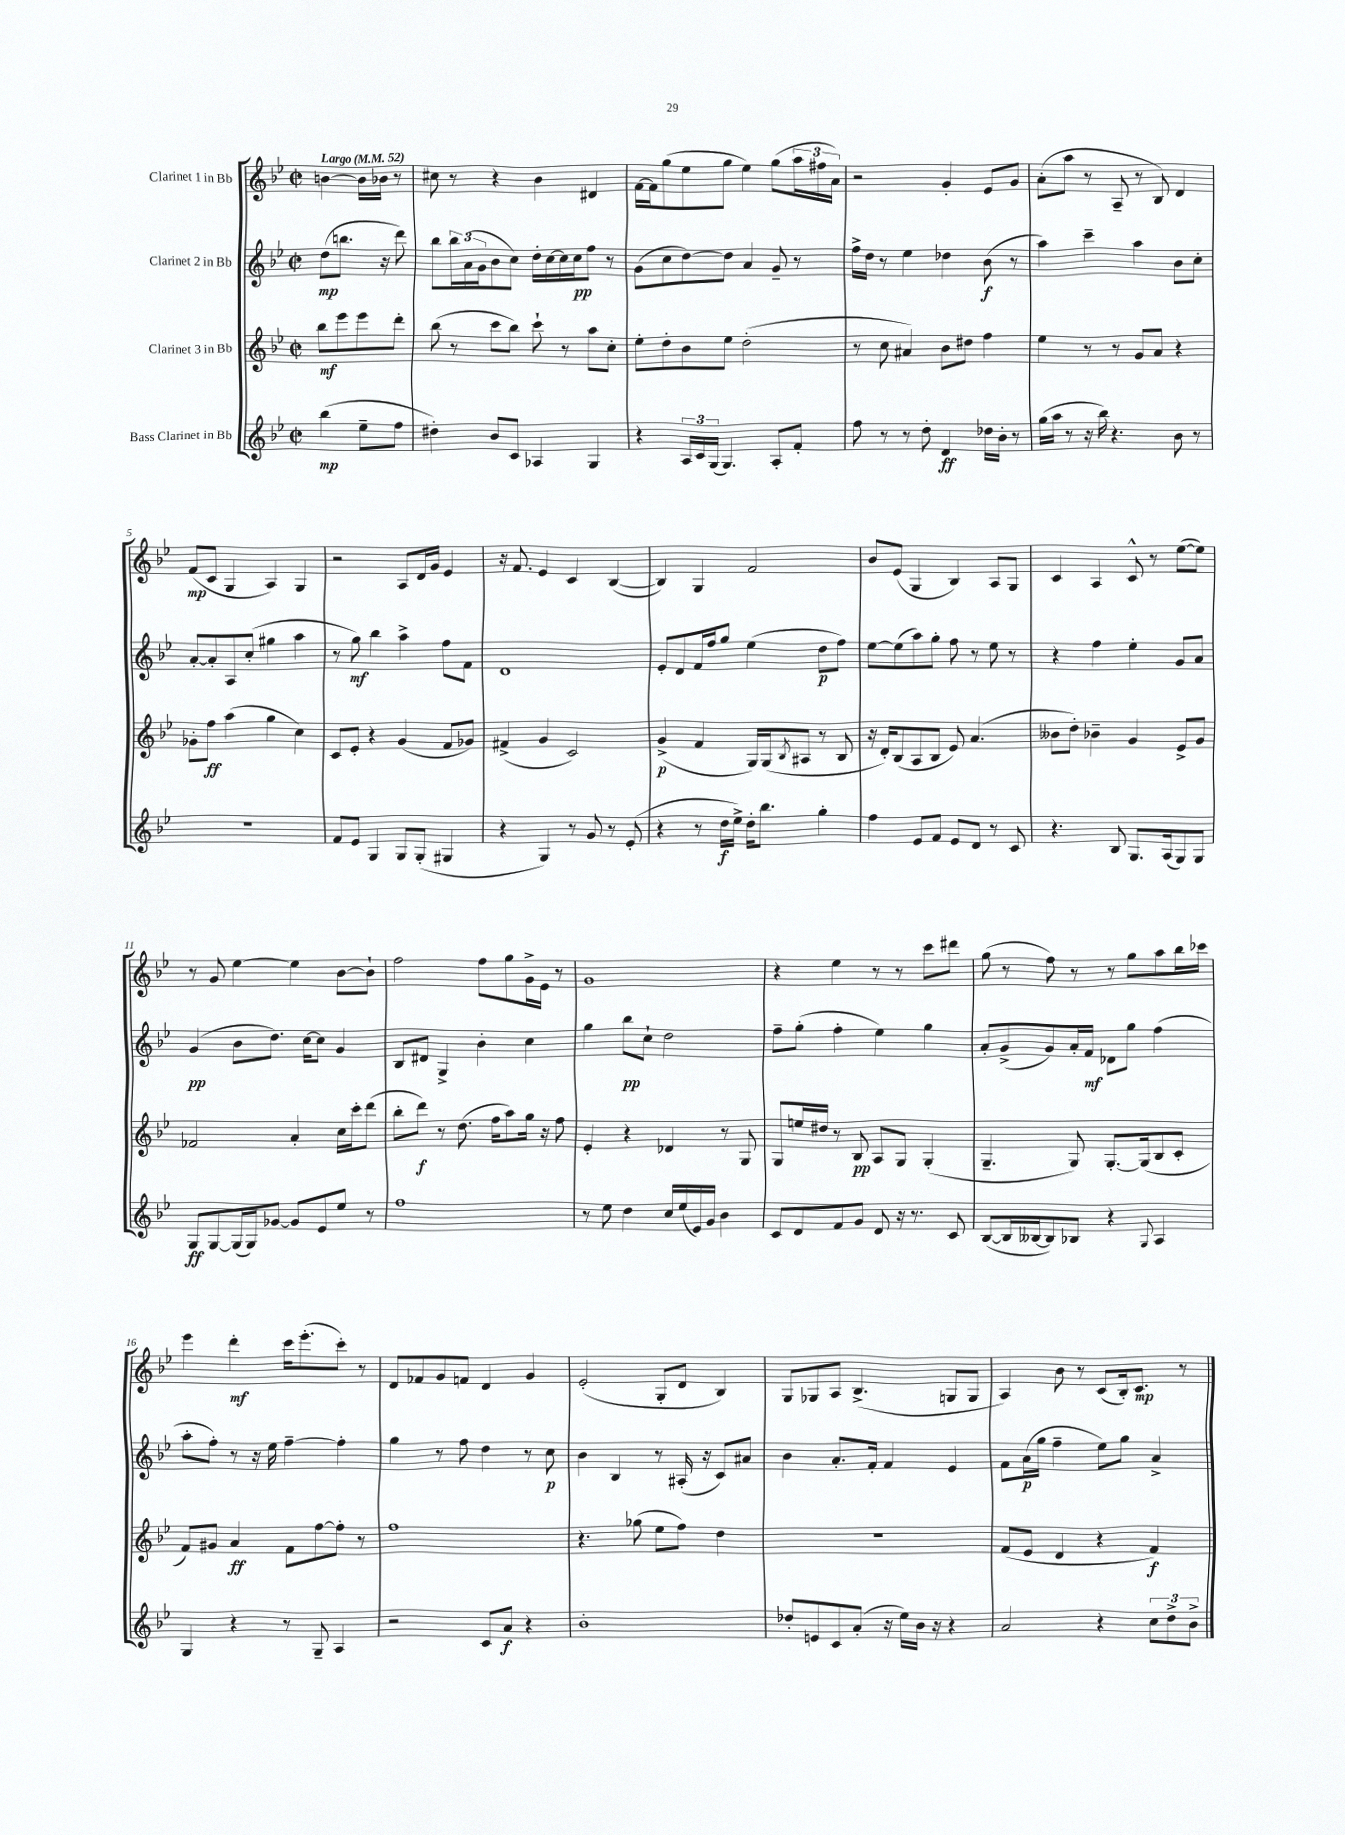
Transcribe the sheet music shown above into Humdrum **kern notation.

**kern	**kern	**kern	**kern
*staff4	*staff3	*staff2	*staff1
*clefG2	*clefG2	*clefG2	*clefG2
*k[b-e-]	*k[b-e-]	*k[b-e-]	*k[b-e-]
*M2/2	*M2/2	*M2/2	*M2/2
*met(c|)	*met(c|)	*met(c|)	*met(c|)
*MM52	*MM52	*MM52	*MM52
(4bb-\	8bb-\L	(8dd\L	[4b\
.	8eee-\	8.bb\J	.
8ee-~\L	8eee-\	.	16b\]LL
.	.	16r	16b-\JJ
8ff\J	8ddd'\J	8ddd\)	8r
=	=	=	=
4dd#'\)	(8bb-\	8bb-\L	8cc#\
.	8r	24bb-\L	8r
.	.	(24a\	.
.	.	24g\J	.
8b-/L	8ccc\L	8b-\	4r
8c/J	8bb-\J)	8cc\J)	.
4A-/	8ccc`\	16dd'\LL	4b-\
.	.	[16cc\	.
.	8r	16cc\]	.
.	.	16cc\J	.
4G/	8aa\L	8ff\J	4d#/
.	8cc'\J	8r	.
=	=	=	=
4r	8ee-'\L	(8g\L	[16f\LL
.	.	.	16f\]J
.	8dd'\	8cc\	(8gg\
24A/LL	8b-\	[8dd\)	8ee-\
24c/	.	.	.
(24G/JJ	.	.	.
4.G/)	8ee-\J	8dd\]J	8gg\J
.	(2dd'\	4a/	4ee-\)
8A'/L	.	8g~/	(8gg\L
8f'/J	.	8r	24aa\L
.	.	.	24ff#\
.	.	.	24a\JJ)
=	=	=	=
8ff\	8r	16ff^\LL	2r
.	.	16dd\JJ	.
8r	8cc\	8r	.
8r	4a#/)	4ee-\	.
8dd'\	.	.	.
4d/	8b-\L	4dd-\	4g'/
.	8dd#\J	.	.
16dd-\LL	4ff\	(8b-\	8e-/L
16b-'\JJ	.	.	.
8r	.	8r	8g/J
=	=	=	=
(16gg\LL	4ee-\	4aa\)	(8a'\L
16aa\JJ	.	.	.
8r	.	.	8aa\J
16r	8r	4ccc~\	8r
16bb-\)	.	.	.
4.r	8r	.	8A~/
.	8g/L	4aa\	8r
.	8a/J	.	8B-/)
8b-\	4r	8b-\L	4d/
8r	.	8cc'\J	.
=	=	=	=
1r	8g-'\L	[8a'/L	(8f/L
.	8ff\J	8a'/]	8c/J
.	(4aa\	8A/	4G/
.	.	(8cc'/J	.
.	4gg\	4gg#\	4A/)
.	4cc\)	4aa\	4G/
=	=	=	=
8f/L	8c/L	8r	2r
8e-/J	8e-'/J	8gg\)	.
4G/	4r	4bb-\	.
8G/L	(4g/	4aa^\	8A/L
(8G'/J	.	.	16d/L
.	.	.	16g/JJ
4G#/	8f/L	8ff\L	4e-/
.	8g-/J)	8f\J	.
=	=	=	=
4r	(4f#^/	1d	16r
.	.	.	8.f/
4G/)	4g/	.	4e-/
8r	2c/)	.	4c/
8g/	.	.	.
8r	.	.	([4B-/
(8e-'/	.	.	.
=	=	=	=
4r	(4g^/	8e-'/L	4B-/])
.	.	8d/	.
8r	4f/	16f/L	4G/
.	.	16ff/J	.
16dd\LL	.	8gg/J	.
16ee-^\JJ)	.	.	.
16dd'\LK	16G/LL)	(4ee-\	2f/
8.bb-\J	(16G/J	.	.
.	8qB-/	.	.
.	8A#/J	.	.
4gg'\	8r	8dd\L	.
.	8B-/	8ff\J)	.
=	=	=	=
4ff\	16r	[8ee-\L	8b-/L
.	16d'/LK)	.	.
.	(8B-/	(8ee-\]	(8e-/J
8e-/L	8A/	8aa\)	4G/
8f/J	8B-/J	8gg'\J	.
8e-/L	8e-/)	8ff\	4B-/)
8d/J	(4.a/	8r	.
8r	.	8ee-\	8A/L
8c/	.	8r	8G/J
=	=	=	=
4.r	8b--\L	4r	4c/
.	8dd'\J)	.	.
.	4b-~\	4ff\	4A/
8B-/	.	.	.
8.G/L	4g/	4ee-'\	8c^^/
.	.	.	8r
(16A/k	.	.	.
8G/)	8e-^/L	8g/L	([8ee-\L
8G/J	8g/J	8a/J	8ee-\]J)
=	=	=	=
8G/L	2f-/	(4g/	8r
[8G/	.	.	8g/
(16G/]L	.	8b-\L	[4ee-\
16G/J)	.	.	.
[8g-/J	.	8.dd\J)	.
8g-/]L	4a'/	.	4ee-\]
.	.	[16cc\LK	.
8e-/	.	8cc\]J	.
8ee-/J	16cc\LL	4g/	[8b-\L
.	16ccc'\J	.	.
8r	(8ddd\J	.	8b-`\]J
=	=	=	=
1ff	8bb-'\L	8B-/L	2ff\
.	8ddd\J)	8d#/J	.
.	8r	4G^/	.
.	(8.dd\	.	.
.	.	4b-'\	8ff\L
.	16ff\LK	.	.
.	8aa\)	.	8gg\
.	16gg\Jk	4cc\	16g^\L
.	16r	.	16e-\JJ
.	8ff\	.	8r
=	=	=	=
8r	4e-'/	4gg\	1g
8ee-\	.	.	.
4dd\	4r	8bb-\L	.
.	.	8cc`\J	.
16cc/LL	4d-/	2dd\	.
(16ee-/	.	.	.
16e-/)	.	.	.
16g/JJ	.	.	.
4b-\	8r	.	.
.	8G/	.	.
=	=	=	=
8c/L	8G/L	8ff~\L	4r
8d/	16ee/L	(8gg'\J	.
.	16dd#/JJ	.	.
8f/	8r	4ff'\	4ee-\
8g/J	8B-/	.	.
8d/	8A/L	4ee-\)	8r
16r	8G/J	.	8r
8.r	.	.	.
.	(4G'/	4gg\	8ccc\L
8c/	.	.	8ddd#\J
=	=	=	=
([8B-/L	4.G~/	8a'/L	(8gg\
16B-/]L	.	(8g^/	8r
[16B--/J	.	.	.
8B--/])	.	8g/)	8ff\)
8B-/J	8G/)	16a'/L	8r
.	.	16f/JJ	.
4r	[8.G'/L	8d-\L	8r
.	.	8gg\J	8gg\L
.	(16G/]k	.	.
8qqG/	.	.	.
4A/	8B-/	(4ff\	8aa\
.	8c'/J	.	16bb-\L
.	.	.	16ccc-\JJ
=	=	=	=
4G/	8f/L)	8aa'\L	4eee-\
.	8g#/J	8ff'\J)	.
4r	4a/	8r	4ddd'\
.	.	16r	.
.	.	16ee-\	.
8r	8f\L	[4ff~\	16ccc\LK
.	.	.	(8.eee-'\
8G~/	[8ff\	.	.
4A/	8ff'\]J	4ff'\]	8ccc'\J)
.	8r	.	8r
=	=	=	=
2r	1ff	4gg\	8d/L
.	.	.	8f-/
.	.	8r	8g/
.	.	8ff\	8f/J
8c/L	.	4dd\	4d/
8a/J	.	.	.
4r	.	8r	4g/
.	.	8cc\	.
=	=	=	=
1b-'	4.r	4b-\	(2e-'/
.	.	4B-/	.
.	(8gg-\	.	.
.	8ee-\L	8r	8G'/L
.	8ff\J)	(16A#'/	8d/J
.	.	16r	.
.	4dd\	8c/L)	4B-/)
.	.	8a#/J	.
=	=	=	=
8dd-'/L	1r	4b-\	8G/L
8e/	.	.	8G-/
8c/	.	8.a'/L	8A/J
(8a'/J	.	.	(4.B-^/
.	.	16f'/Jk	.
16r	.	4f/	.
16ee-\LL)	.	.	.
16b-\JJ	.	.	.
16r	.	.	.
4r	.	4e-/	8G/L
.	.	.	8G/J
=	=	=	=
2a/	(8f/L	8f\L	4A/)
.	8e-/J	(16a\L	.
.	.	16gg\JJ	.
.	4d/	4ff~\	8b-\
.	.	.	8r
4r	4r	8ee-\L)	(8c/L
.	.	8gg\J	16B-'/k)
.	.	.	8.c/J
12cc\L	4f/)	4a^/	.
12dd^\	.	.	.
.	.	.	8r
12b-^\J	.	.	.
==	==	==	==
*-	*-	*-	*-
